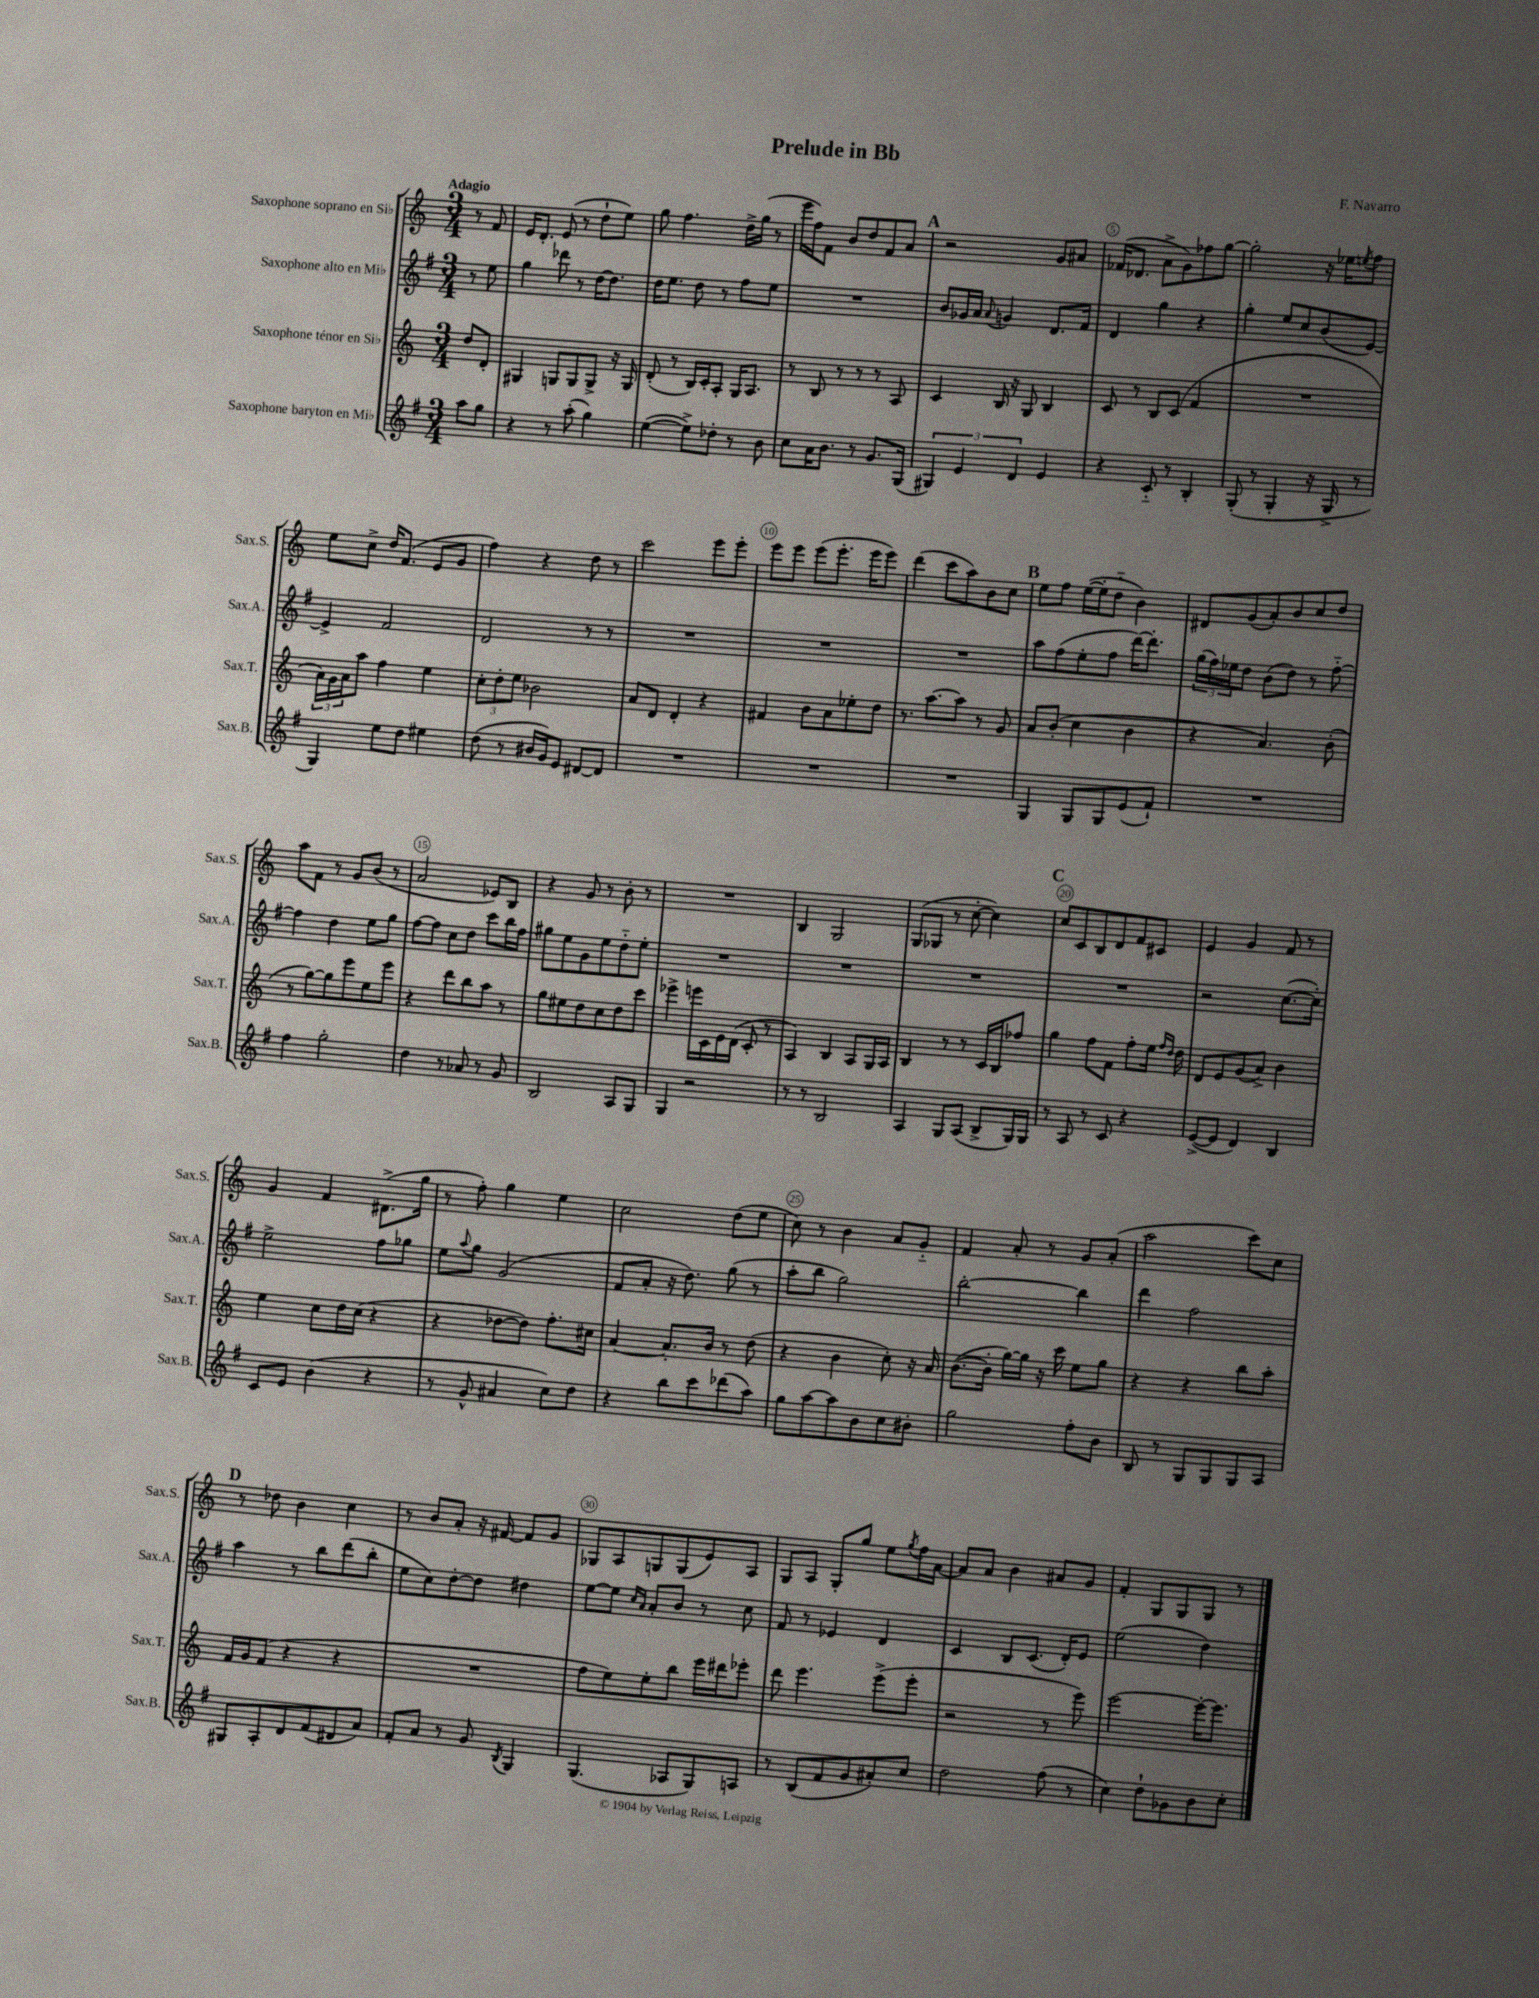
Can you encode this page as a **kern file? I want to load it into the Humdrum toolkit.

**kern	**kern	**kern	**kern
*part4	*part3	*part2	*part1
*staff4	*staff3	*staff2	*staff1
*I"Saxophone baryton en Mi♭	*I"Saxophone ténor en Si♭	*I"Saxophone alto en Mi♭	*I"Saxophone soprano en Si♭
*I'Sax.B.	*I'Sax.T.	*I'Sax.A.	*I'Sax.S.
*clefG2	*clefG2	*clefG2	*clefG2
*k[f#]	*k[]	*k[f#]	*k[]
*M3/4	*M3/4	*M3/4	*M3/4
=	=	=	=
!	!	!	!LO:TX:a:B:t=Adagio
8aa\L	8dd/L	8r	8r
8gg\J	8d'/J	8ee\	8f/
=1	=1	=1	=1
4r	4G#X/	4gg\	16e/KL
.	.	.	8.d'/J
8r	8Gn/L	8ddd-X\	(8e/
(8aa'\	8G/	8r	8r
4gg\)	8G^/J	[16dd\KL	8dd`\L
.	.	8.dd\J]	.
.	16r	.	8ee\J)
.	16G/	.	.
=2	=2	=2	=2
([4ee\	(8d'/	16dd\KL	8gg\
.	.	8.ee\J	.
.	8r	.	4.ff\
8ee^\L])	16B/LL)	8dd\	.
.	16c'/J	.	.
8dd-X'\J	8A'/J	8r	.
8r	16G/KL	8ff#\L	16dd^\LL
.	8.A/J	.	(16gg\JJ
8b\	.	8ee\J	8r
=3	=3	=3	=3
8cc\L	8r	2.r	16eee\LL
.	.	.	16ff\J)
16a\K	8B/	.	8f\J
8.b\J	.	.	.
.	8r	.	8b/L
8r	8r	.	8dd/
8.g/L	8r	.	8f/
.	8A/	.	8a/J
(16G/Jk	.	.	.
!!LO:REH:place=s1:t=A
=4	=4	=4	=4
6G#X/)	4c/	8b/L	2r
.	.	16g-X/L	.
6e/	.	.	.
.	.	16a/JJ	.
.	.	8qqa/	.
.	16B/	4gn/	.
.	16r	.	.
6d/	.	.	.
.	8G/	.	.
4e/	4B/	8.d/L	8g/L
.	.	.	8a#X/J
.	.	16f#/Jk	.
=5	=5	=5	=5
4r	8c/	4d/	(16f-X/KL
.	.	.	8.d-X/J
.	8r	.	.
8c/	8B/L	4gg\	8a^\L
8r	(8c/J	.	8g\)
4B'/	4f/	4r	8ff-X\
.	.	.	[8gg\J
=6	=6	=6	=6
(8G'/	2.r	4gg'\	2gg'\]
8r	.	.	.
4G'/	.	8ee/L	.
.	.	8cc/	.
16r	.	(8b/	16r
16G^/	.	.	16ee-X\KL
.	.	.	8qeen/
8r	.	[8e/J)	8ff\J
!!LO:LB:g=z
=7	=7	=7	=7
4G/)	24a\LL)	4e^/]	8ee\L
.	24g\	.	.
.	24a\J	.	.
.	8aa\J	.	8cc^\J
8ee\L	4ff\	2f#/	16dd/KL
.	.	.	(8.f/J
8dd\J	.	.	.
4ee#X\	4ee\	.	8e/L
.	.	.	8g/J
=8	=8	=8	=8
(8dd\	12cc'\L	2d/	4ff\)
.	12dd'\	.	.
8r	.	.	.
.	12ee\J	.	.
16b#X/LL	2b-X\	.	4r
16g/J)	.	.	.
8e/J	.	.	.
[8d#X/L	.	8r	8dd\
8d#/J]	.	8r	8r
=9	=9	=9	=9
2.r	8a/L	2.r	2ccc\
.	8d/J	.	.
.	4d'/	.	.
.	4r	.	8eee\L
.	.	.	8eee'\J
=10	=10	=10	=10
2.r	4f#X/	2.r	8eee\L
.	.	.	8eee\J
.	8b\L	.	(8eee\L
.	8a\	.	8.eee'\J
.	8ee-X'\	.	.
.	.	.	16eee\KL
.	8dd\J	.	8eee\J)
=11	=11	=11	=11
2.r	8.r	2.r	(4ddd\
.	[8.aa\L	.	.
.	.	.	8ccc\L
.	8aa\J]	.	8aa\)
.	8r	.	8b\
.	8g/	.	8cc\J
!!LO:REH:place=s1:t=B
=12	=12	=12	=12
4G/	8a/L	8aa\L	8ee\L
.	(8b'/J	(8ff#\	8ff\J
8G/L	4cc\	8ee'\	([16ee\LL
.	.	.	16ee'\J]
8G/	.	8ff#\J	8dd\J
(8e/	4b\	[16ddd\KL)	4b\)
.	.	8.ddd'\J]	.
8f#`/J)	.	.	.
=13	=13	=13	=13
2.r	4r	(24gg\LL	8d#X/L
.	.	24ff#\)	.
.	.	24ee-X\J	.
.	.	8dd\J	(8g/
.	4.a/)	(8b\L	8a'/)
.	.	8dd\J)	8b/
.	.	8r	8cc/
.	(8b'\	[8ff#\	8dd/J
!!LO:LB:g=z
=14	=14	=14	=14
4ff#\	8r	4ff#\]	8aa\L
.	[8gg\L)	.	8f\J
2gg'\	8gg\]	4dd\	8r
.	8eee\	.	8g/L
.	8ee\	8ee\L	(8b/J
.	8eee\J	8gg\J	8r
=15	=15	=15	=15
4dd\	4r	[8ff#\L	2a/
.	.	8ff#\J]	.
8r	8ddd\L	8cc\L	.
8a-X/	8bb\	8dd\J	.
8r	8aa\J	8ccc\L	8e-X/L)
8g/	8r	16bb\L	8B/J
.	.	16ff#\JJ	.
=16	=16	=16	=16
2B/	8gg\L	8gg#X\L	4r
.	8ee#X\	8ee\	.
.	8dd\	8g\	8g/
.	8cc\	8ee\	8r
8A/L	8dd\	8dd\	8b'\
8G/J	8ccc\J	8ee'\J	8r
=17	=17	=17	=17
4G/	4eee-X^\	2.r	2.r
2r	16eeen\LL	.	.
.	16c\	.	.
.	16e\	.	.
.	(16d\JJ	.	.
.	8c'/	.	.
.	8r	.	.
=18	=18	=18	=18
8r	4A/)	2.r	4B/
8r	.	.	.
2B/	4B/	.	2G/
.	8A/L	.	.
.	16G/L	.	.
.	16A/JJ	.	.
=19	=19	=19	=19
4A/	4B/	2.r	(8G/L
.	.	.	8G-X/J
8G/L	8r	.	8r
(8A/J	8r	.	[8cc'\
8B^/L	16c/LL	.	4cc\])
.	16B/J	.	.
16G/L)	8ff-X/J	.	.
16G/JJ	.	.	.
!!LO:REH:place=s1:t=C
=20	=20	=20	=20
8r	4gg\	2.r	8cc/L
8A/	.	.	8c/
8r	8ff\L	.	8B/
8c/	8f\J	.	8d/
4r	8ff'\L	.	8f/
.	16ee\Jk	.	8c#X/J
.	16qqff/LL	.	.
.	16qqdd/JJ	.	.
.	16dd\	.	.
=21	=21	=21	=21
([8e^/L	8d/L	2r	4e/
8e/J]	8e/	.	.
4d/)	(8g/	.	4g/
.	8a^/J)	.	.
4B/	4b\	([8.cc\L	8f/
.	.	.	8r
.	.	16cc'\Jk])	.
!!LO:LB:g=z
=22	=22	=22	=22
8c/L	4ee\	2ee^\	4g/
8e/J	.	.	.
(4b\	8cc\L	.	4f/
.	16dd\L	.	.
.	(16cc\JJ	.	.
4r	4r	8ff#\L	(8.d#X^\L
.	.	8gg-X\J	.
.	.	.	16gg\Jk
=23	=23	=23	=23
8r	4r	8ee\L	8r
.	.	8qqaa/	.
8g^^/	.	8gg\J	8ff'\)
4a#X/	[8dd-X\L	(2g/	4gg\
.	8dd-\J])	.	.
8cc\L)	8.ff'\L	.	4ee\
8dd\J	.	.	.
.	16cc#X\Jk	.	.
=24	=24	=24	=24
4r	[4a/	8f#/L	2cc\
.	.	8a'/J	.
8bb\L	8.a'/L]	16r	.
.	.	8.dd\)	.
8ccc\	.	.	.
.	16b/Jk	.	.
(8ddd-X\	8r	(8gg\	(8dd\L
8aa\J)	(8dd\	8r	8ee\J
=25	=25	=25	=25
8gg\L	4r	8aa'\L	8cc\)
[8aa\	.	8bb\J	8r
8aa\]	4b\	2gg\)	4b\
8b\	.	.	.
8cc\	8cc'\)	.	8a/L
8b#X'\J	16r	.	8g/J
.	16a/	.	.
=26	=26	=26	=26
2gg\	([8.b\L	[2bb'\	4f/
.	16b'\Jk]	.	.
.	[16gg\LL)	.	8a'/
.	16gg\JJ]	.	.
.	16r	.	8r
.	16ccc\	.	.
8ff#'\L	8ee\L	4bb\]	8g/L
8b\J	8gg\J	.	(8a'/J
=27	=27	=27	=27
8B/	4r	4ddd\	2aa\
8r	.	.	.
8G/L	4r	2ff#\	.
8G/	.	.	.
8G/	8bb\L	.	8ccc\L)
8A/J	8aa'\J	.	8cc\J
!!LO:LB:g=z
!!LO:REH:place=s1:t=D
=28	=28	=28	=28
8G#X/L	16f/LL	4aa\	8r
.	16g/J	.	.
8A'/	(8f/J	.	8dd-X\
8d/	4r	8r	4b\
(8f#/	.	8bb\L	.
8d#X/	4r	(8ddd\	4cc\
8a/J)	.	8bb'\J	.
=29	=29	=29	=29
8f#'/L	2.r	8ee\L	8r
8a/J	.	8cc\)	8b/L
8r	.	[8dd'\	8a'/J
8g/	.	8dd\J]	16r
.	.	.	[16f#X/
8qB/	.	.	.
4G/	.	4dd#X\	8f#/L]
.	.	.	8g/J
=30	=30	=30	=30
(4.G/	8ff\L	[8ee\L	8G-X/L
.	8ee\)	8ee\J]	8A/
.	.	16qqcc/LL	.
.	.	16qqa/JJ	.
.	8ee'\	8a'/L	8Gn/
8A-X/L	8bb\J	8b/J	(8G/
8G/)	16eee\LL	8r	8e/)
.	16ddd#X\J	.	.
8An/J	8eee-X'\J	8cc\	8A/J
=31	=31	=31	=31
8r	8ddd\	8f#/	8G/L
(8B/L	4.eee\	8r	8A/J
8f#/	.	4e-X/	8G'/L
8g/	.	.	8gg/J
8a#X'/)	(8eee^\L	4d/	8ee\L
.	.	.	8qgg/
8cc/J	8eee'\J	.	16ff\L
.	.	.	[16a\JJ
=32	=32	=32	=32
2dd\	2r	4c/	8a/L]
.	.	.	8a/J
.	.	8B/L	4b\
.	.	(8.c/J	.
(8ff#\	8r	.	8a#X/L
.	.	16d'/KL)	.
8r	8eee\)	8e/J	8g/J
=33	=33	=33	=33
4cc\)	[2eee\	(2ee\	4f'/
8dd`\L	.	.	8G/L
8g-X\	.	.	8G/
8b\	16eee'\KL_	4dd\)	8G/J
.	8.eee\J]	.	.
8cc'\J	.	.	8r
==	==	==	==
*-	*-	*-	*-
